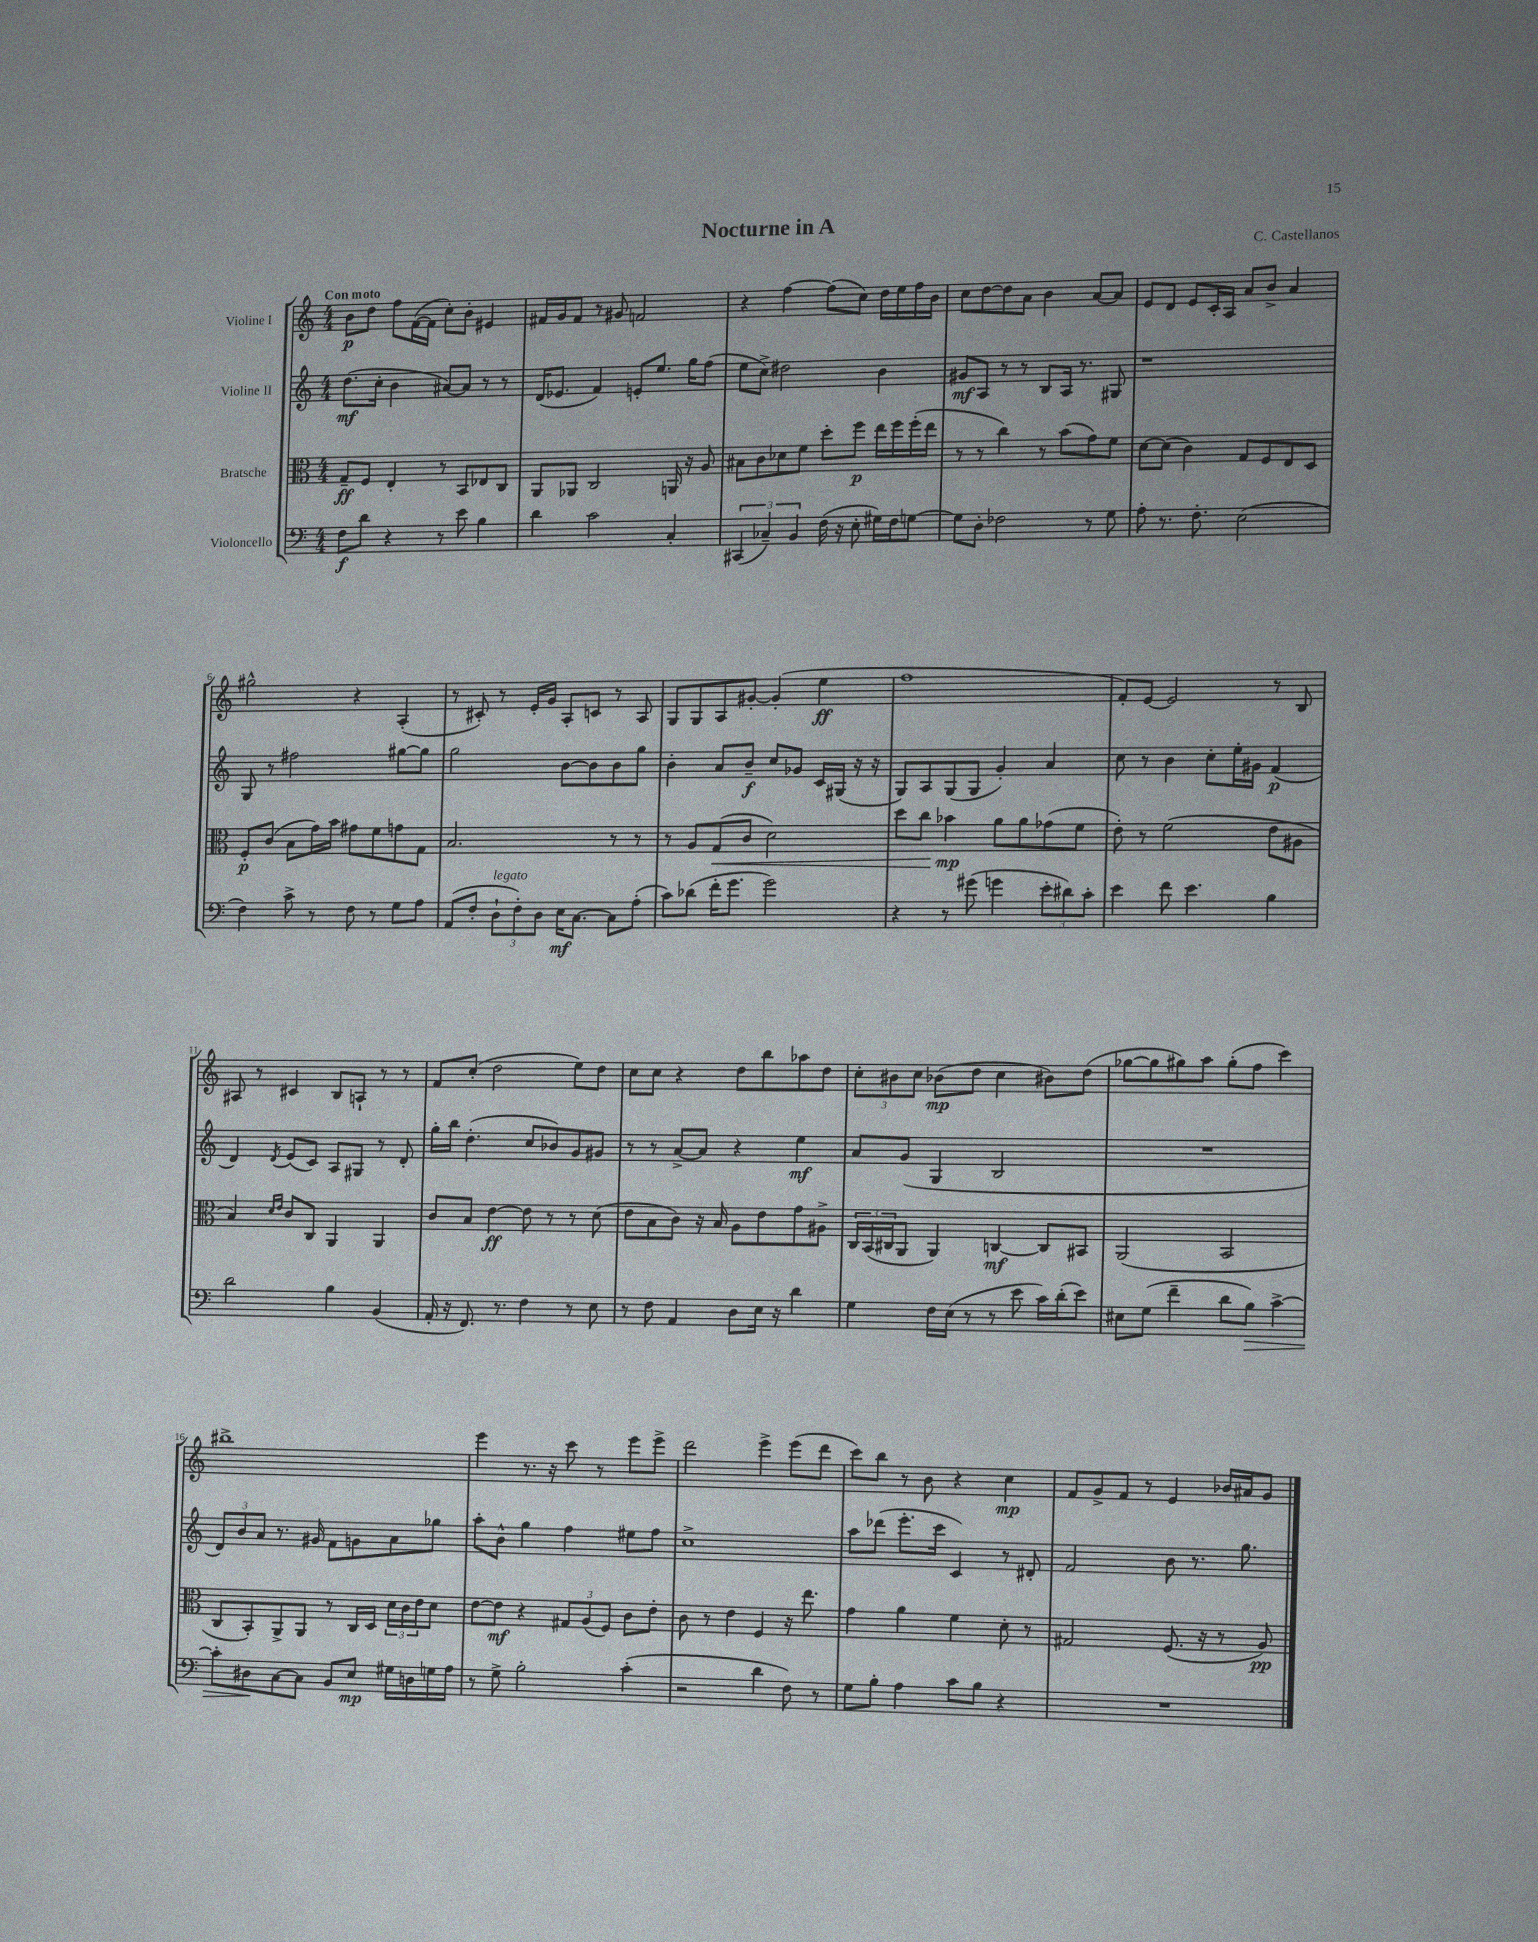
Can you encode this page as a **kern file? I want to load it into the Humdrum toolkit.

**kern	**kern	**kern	**kern
*staff4	*staff3	*staff2	*staff1
*clefF4	*clefC3	*clefG2	*clefG2
*k[]	*k[]	*k[]	*k[]
*M4/4	*M4/4	*M4/4	*M4/4
8F\L	8G~/L	(8.dd\L	8b\L
8d\J	8F/J	.	8dd\J
.	.	16cc'\Jk	.
4r	4E'/	4b\	8ff\L
.	.	.	([16f\L
.	.	.	16f\]JJ
8r	8r	[8a#/L)	8cc'\L)
8e\	8BB/L	8a#/]J	8b'\J
4B\	8E-/	8r	4e#/
.	8C/J	8r	.
=	=	=	=
4d\	8AA/L	(16d/LK	16f#/LL
.	.	8.e-/J	16g/J
.	8AA-/J	.	8f#/J
2c\	2C/	4f/)	8r
.	.	.	8g#/
.	.	8e'/L	2f/
.	.	8.ee/J	.
4C'/	16AA/	.	.
.	16r	16gg\LK	.
.	8A/	(8ff\J	.
=	=	=	=
(6CC#/	8B#\L	8ee\L	4r
.	8c\	8cc^\J)	.
6C-~/)	.	.	.
.	8d-\	2dd#\	[4ff\
6BB/	.	.	.
.	8f\J	.	.
(16F\	8dd'\L	.	(8ff\]L
16r	.	.	.
8E'\	8ff\J	.	8cc\J)
16G#\LL)	16ee\LL	4b\	16dd\LL
16F\J	16ff\	.	16ee\
[8G\J	(16ff'\	.	16ff\
.	16ee\JJ	.	16b\JJ
=	=	=	=
8G\]L	8r	8g#/L	8cc\L
8D'\J	8r	8A/J	[8dd\
2F-\	4cc\)	8r	8dd\]
.	.	8r	8a\J
.	8r	8B/L	4b\
.	(8b\L	16A/Jk	.
.	.	8.r	.
8r	8g\)	.	[8a/L
8G\	8f\J	8G#/	8a/]J
=	=	=	=
8A'\	[8d\L	1r	8e/L
8.r	(8d\]J	.	8d/J
.	4c\)	.	8e/L
8.F'\	.	.	.
.	.	.	16c'/L
.	.	.	16A/JJ
(2E\	8G/L	.	8a/L
.	8F/	.	8b^/J
.	8E/	.	4a/
.	8D/J	.	.
=	=	=	=
4F\)	8F'/L	8G/	2gg#^^\
.	(8c/J	8r	.
8c^\	8B\L	2ff#\	.
8r	16g\L)	.	.
.	16b\JJ	.	.
8F\	8g#\L	.	4r
8r	8f\	.	.
8G\L	8g\	[8gg#\L	(4A'/
8A\J	8G\J	8gg#\]J	.
=	=	=	=
(8AA/L	2.B/	2gg\	8r
8F'/J	.	.	8c#'/)
12D`\L	.	.	8r
12F'\)	.	.	.
.	.	.	16e'/LL
12D\J	.	.	.
.	.	.	16g/JJ
16E\LK	.	[8b\L	8A'/L
[8.C\J	.	.	.
.	.	8b\]	8c/J
8C\]L	8r	8b\	8r
(8A'\J	8r	8gg\J	8A/
=	=	=	=
8c\L)	8r	4b'\	8G/L
(8d-\J	8A/L	.	8G/
16f'\LK	(8G/	8a/L	8A/
8.g\J	.	.	.
.	8c/J	8b~/J	[8g#'/J
2g\)	2d\)	8cc/L	(4g#'/]
.	.	8g-/J	.
.	.	16c/LL	4ee\
.	.	(16G#/JJ	.
.	.	16r	.
.	.	16r	.
=	=	=	=
4r	8dd\L	8G/L)	1ff
.	8cc\J	8A/	.
8r	4b-\	(8G/	.
(8g#\	.	8G/J	.
4g\	8a\L	4g'/)	.
.	8a\	.	.
12e'\L	(8g-\	4a/	.
12d#\)	.	.	.
.	8f\J	.	.
12c'\J	.	.	.
=	=	=	=
4e\	8e'\)	8cc\	8f'/L)
.	8r	8r	[8e/J
8f\	(2f\	4b\	2e/]
4.e\	.	.	.
.	.	8cc'\L	.
.	.	16ee'\L	.
.	.	16g#\JJ	.
4B\	8e\L	(4f/	8r
.	8A#\J	.	8B/
=	=	=	=
2d\	4B/)	4d/)	8A#/
.	.	.	8r
.	16qqd/LL	.	.
.	16qqe/JJ	8qd/	.
.	8c/L	(8e/L	4c#/
.	8C/J	8c/J)	.
4B\	4AA/	8A/L	8B/L
.	.	8G#/J	8A`/J
(4BB/	4AA/	8r	8r
.	.	8d'/	8r
=	=	=	=
16AA'/	8c/L	16gg'\LL	8f/L
16r	.	16bb\JJ	.
8.FF/)	8B/J	(4.dd'\	(8cc'/J
.	[4e\	.	2dd\
8.r	.	.	.
4F\	8e\]	8cc/L	.
.	8r	8b-/)	.
8r	8r	8g/	8ee\L)
8E\	(8d\	8g#/J	8dd\J
=	=	=	=
8r	8e\L	8r	8cc\L
8F\	8B\	8r	8cc\J
4AA/	8c\J)	[8a^/L	4r
.	16r	8a/]J	.
.	16B/	.	.
8D\L	8A\L	4r	8dd\L
16E\Jk	8e\	.	8bb\
16r	.	.	.
4d\	8g\	4ee\	8aa-\
.	8A#^\J	.	8dd\J
=	=	=	=
4G\	24C/LL	8a/L	12cc'\L
.	(24BB/	.	.
.	24C#/J	.	12b#\
.	8AA/J	(8g/J	.
.	.	.	12cc\J
16F\LL	4AA/)	4G/	(8b-\L
(16E\JJ	.	.	.
8r	.	.	8dd\J
8r	[4C/	2B/	4cc\
8e\	.	.	.
16c\LL)	8C/]L	.	8b#\L)
(16d'\J	.	.	.
8e\J)	8BB#/J	.	(8dd\J
=	=	=	=
8E#\L	(2AA/	1r	[8gg-\L
(8G\J	.	.	8gg-\]
4f~\	.	.	8gg#\)
.	.	.	8aa\J
8d\L	2BB/	.	(8gg#'\L
8B\J)	.	.	8ff\J
[4c^\	.	.	4ccc\)
=	=	=	=
8c'\]L	8C/L	12d/L)	1bb#^
.	.	12b/	.
8D#\	8BB'/)	.	.
.	.	12a/J	.
[8C\	8AA^/	8.r	.
8C\]J	8AA/J	.	.
.	.	16g#/	.
8BB/L	8r	8f\L	.
8E/J	16C/LL	8g\	.
.	16D/JJ	.	.
16G#\LL	24d\LL	8a\	.
.	24c\	.	.
16D\	.	.	.
.	24e\J	.	.
16G\	8d\J	8gg-\J	.
16A\JJ	.	.	.
=	=	=	=
8r	[8e\L	8aa'\L	4eee\
8G^\	8e\]J	8b^^\J	.
2B'\	4r	4gg\	8.r
.	.	.	16r
.	12G#/L	4ff\	8ccc\
.	(12A/	.	.
.	.	.	8r
.	12F/J)	.	.
(4c'\	8c\L	8ee#\L	8eee\L
.	8e'\J	8ff\J	8eee^\J
=	=	=	=
2r	8c\	1cc^	2ddd\
.	8r	.	.
.	4e\	.	.
4d\	4F/	.	4eee^\
8F\)	16r	.	(8eee\L
.	8.ee\	.	.
8r	.	.	8ddd\J
=	=	=	=
8G\L	4g\	8aa\L	8ccc\L)
8B'\J	.	(8ddd-\J	8bb\J
4A\	4a\	8.eee'\L	8r
.	.	.	8b\
.	.	16ccc\Jk	.
8c\L	4f\	4c/)	4r
8B\J	.	.	.
4r	8d'\	8r	4cc\
.	8r	8d#'/	.
=	=	=	=
1r	2G#/	2f/	8f/L
.	.	.	8g^/
.	.	.	8f/J
.	.	.	8r
.	(8.F/	8b\	4e/
.	.	8.r	.
.	16r	.	.
.	8r	.	16b-/LL
.	.	8.gg\	16a#/J
.	8A/)	.	8g/J
==	==	==	==
*-	*-	*-	*-
